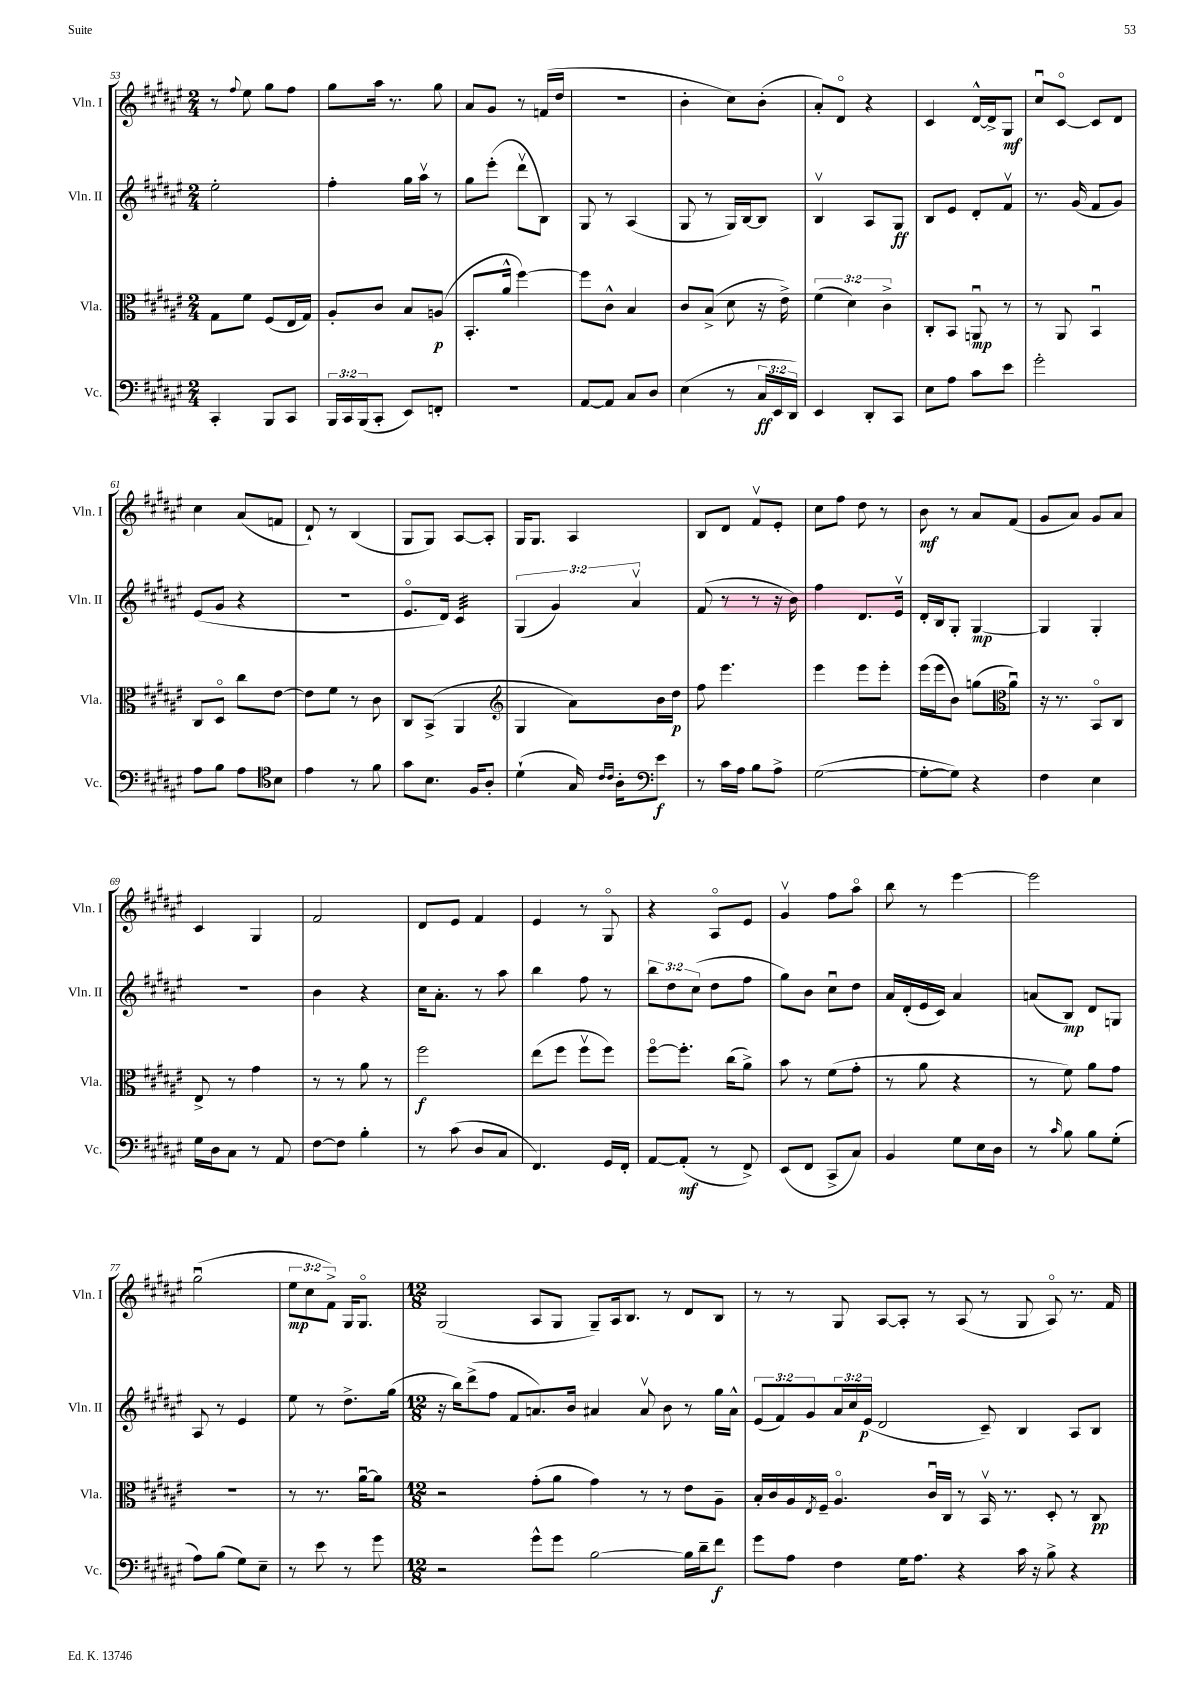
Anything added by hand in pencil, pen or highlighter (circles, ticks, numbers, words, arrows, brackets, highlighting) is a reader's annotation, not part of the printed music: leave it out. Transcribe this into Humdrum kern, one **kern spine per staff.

**kern	**dynam	**kern	**dynam	**kern	**dynam	**kern	**dynam
*part4	*part4	*part3	*part3	*part2	*part2	*part1	*part1
*staff4	*staff4	*staff3	*staff3	*staff2	*staff2	*staff1	*staff1
*I"Vc.	*	*I"Vla.	*	*I"Vln. II	*	*I"Vln. I	*
*I'Vc.	*	*I'Vla.	*	*I'Vln. II	*	*I'Vln. I	*
*clefF4	*	*clefC3	*	*clefG2	*	*clefG2	*
*k[f#c#g#d#a#e#]	*	*k[f#c#g#d#a#e#]	*	*k[f#c#g#d#a#e#]	*	*k[f#c#g#d#a#e#]	*
*M2/4	*	*M2/4	*	*M2/4	*	*M2/4	*
=53	=53	=53	=53	=53	=53	=53	=53
4CC#'/	.	8G#\L	.	2ee#'\	.	8r	.
.	.	.	.	.	.	8qqff#/	.
.	.	8f#\J	.	.	.	8ee#\	.
8BBB/L	.	(8F#/L	.	.	.	8gg#\L	.
8CC#/J	.	16E#/L	.	.	.	8ff#\J	.
.	.	16G#/JJ)	.	.	.	.	.
=54	=54	=54	=54	=54	=54	=54	=54
24BBB/LL	.	8A#'/L	.	4ff#'\	.	8gg#\L	.
24CC#/	.	.	.	.	.	.	.
(24BBB/J	.	.	.	.	.	.	.
8CC#'/J	.	8c#/J	.	.	.	16aa#\Jk	.
.	.	.	.	.	.	8.r	.
8EE#/L)	.	8B/L	.	16gg#\LL	.	.	.
.	.	.	.	16aa#v\JJ	.	.	.
8FFn'/J	.	(8An/J	p	8r	.	8gg#\	.
=55	=55	=55	=55	=55	=55	=55	=55
2r	.	8.BB'/L	.	8gg#\L	.	8a#/L	.
.	.	.	.	(8eee#'\J	.	8g#/J	.
.	.	16a#^^/Jk	.	.	.	.	.
.	.	[4ff#\)	.	8ddd#v\L	.	8r	.
.	.	.	.	8B\J)	.	(16fn/LL	.
.	.	.	.	.	.	16dd#/JJ	.
=56	=56	=56	=56	=56	=56	=56	=56
[8AA#/L	.	8ff#\L]	.	8G#/	.	2r	.
8AA#/J]	.	8c#^^\J	.	8r	.	.	.
8C#/L	.	4B/	.	(4A#/	.	.	.
8D#/J	.	.	.	.	.	.	.
=57	=57	=57	=57	=57	=57	=57	=57
(4E#\	.	8c#/L	.	8G#/	.	4b'\	.
.	.	(8B^/J	.	8r	.	.	.
8r	.	8d#\	.	16G#/LL)	.	8cc#\L)	.
.	.	.	.	[16B/J	.	.	.
24C#/LL	ff	16r	.	8B/J]	.	(8b'\J	.
24EE#/	.	.	.	.	.	.	.
.	.	16e#^\)	.	.	.	.	.
24DD#/JJ)	.	.	.	.	.	.	.
=58	=58	=58	=58	=58	=58	=58	=58
4EE#/	.	(6f#\	.	4Bv/	.	8a#'/L)	.
.	.	.	.	.	.	8d#/J	.
.	.	6d#\)	.	.	.	.	.
8DD#'/L	.	.	.	8A#/L	.	4r	.
.	.	6c#^\	.	.	.	.	.
8CC#/J	.	.	.	8G#/J	ff	.	.
=59	=59	=59	=59	=59	=59	=59	=59
8E#\L	.	8C#'/L	.	8B/L	.	4c#/	.
8A#\J	.	8BB/J	.	8e#/J	.	.	.
8c#\L	.	8AAnu/	mp	8d#'/L	.	[16d#^^/LL	.
.	.	.	.	.	.	16d#^/J]	.
8e#\J	.	8r	.	8f#v/J	.	8G#/J	mf
=60	=60	=60	=60	=60	=60	=60	=60
2g#'\	.	8r	.	8.r	.	8cc#u/L	.
.	.	8AA#/	.	.	.	[8c#/J	.
.	.	.	.	(16g#/	.	.	.
.	.	4BBu/	.	8f#/L	.	8c#/L]	.
.	.	.	.	8g#/J)	.	8d#/J	.
!!LO:LB:g=z
=61	=61	=61	=61	=61	=61	=61	=61
8A#\L	.	8C#/L	.	(8e#/L	.	4cc#\	.
8B\J	.	8D#/J	.	8g#/J	.	.	.
8A#\L	.	8cc#\L	.	4r	.	(8a#/L	.
8B\J	.	[8e#\J	.	.	.	8fn/J	.
=62	=62	=62	=62	=62	=62	=62	=62
*clefC4	*	*	*	*	*	*	*
4e#\	.	8e#\L]	.	2r	.	8d#`/)	.
.	.	8f#\J	.	.	.	8r	.
8r	.	8r	.	.	.	(4B/	.
8f#\	.	8c#\	.	.	.	.	.
=63	=63	=63	=63	=63	=63	=63	=63
8g#\L	.	8C#/L	.	8.e#/L	.	8G#/L	.
8.B\J	.	(8BB^/J	.	.	.	8G#/J)	.
.	.	.	.	16d#/Jk)	.	.	.
*	*	*	*	*tremolo	*	*	*
.	.	4AA#/	.	32c#/LLL	.	[8A#/L	.
.	.	.	.	32c#/	.	.	.
16F#/KL	.	.	.	32c#/	.	.	.
.	.	.	.	32c#/	.	.	.
8A#'/J	.	.	.	32c#/	.	8A#'/J]	.
.	.	.	.	32c#/	.	.	.
.	.	.	.	32c#/	.	.	.
.	.	.	.	32c#/JJJ	.	.	.
*	*	*	*	*Xtremolo	*	*	*
=64	=64	=64	=64	=64	=64	=64	=64
*	*	*clefG2	*	*	*	*	*
(4d#`\	.	4G#/	.	(6G#/	.	16G#/KL	.
.	.	.	.	.	.	8.G#/J	.
.	.	.	.	6g#/)	.	.	.
16G#/)	.	8a#\L)	.	.	.	4A#/	.
16qqc#/LL	.	.	.	.	.	.	.
16qqc#/JJ	.	.	.	.	.	.	.
16A#'\KL	.	.	.	.	.	.	.
.	.	.	.	6a#v/	.	.	.
8e#\J	f	16b\L	.	.	.	.	.
.	.	16dd#\JJ	p	.	.	.	.
=65	=65	=65	=65	=65	=65	=65	=65
*clefF4	*	*	*	*	*	*	*
8r	.	8ff#\	.	(8f#/	.	8B/L	.
16c#\LL	.	4.eee#\	.	8r	.	8d#/J	.
16A#\JJ	.	.	.	.	.	.	.
8B\L	.	.	.	8r	.	8f#v/L	.
8A#^\J	.	.	.	16r	.	8e#'/J	.
.	.	.	.	16b\)	.	.	.
=66	=66	=66	=66	=66	=66	=66	=66
([2G#\	.	4eee#\	.	4ff#\	.	8cc#\L	.
.	.	.	.	.	.	8ff#\J	.
.	.	8eee#\L	.	8.d#/L	.	8dd#\	.
.	.	8eee#'\J	.	.	.	8r	.
.	.	.	.	16e#v/Jk	.	.	.
=67	=67	=67	=67	=67	=67	=67	=67
8G#'\L_	.	(16eee#\LL	.	16d#'/LL	.	8b\	mf
.	.	16eee#\J	.	16B/J	.	.	.
8G#\J])	.	8b\J)	.	8G#'/J	.	8r	.
4r	.	(8ggn\L	.	[4G#/	mp	8a#/L	.
.	.	8a#u\J)	.	.	.	(8f#/J	.
=68	=68	=68	=68	=68	=68	=68	=68
*	*	*clefC3	*	*	*	*	*
4F#\	.	16r	.	4G#/]	.	8g#/L	.
.	.	8.r	.	.	.	.	.
.	.	.	.	.	.	8a#/J)	.
4E#\	.	8BB/L	.	4G#'/	.	8g#/L	.
.	.	8C#/J	.	.	.	8a#/J	.
!!LO:LB:g=z
=69	=69	=69	=69	=69	=69	=69	=69
16G#\LL	.	8E#^/	.	2r	.	4c#/	.
16D#\J	.	.	.	.	.	.	.
8C#\J	.	8r	.	.	.	.	.
8r	.	4g#\	.	.	.	4G#/	.
8AA#/	.	.	.	.	.	.	.
=70	=70	=70	=70	=70	=70	=70	=70
[8F#\L	.	8r	.	4b\	.	2f#/	.
8F#\J]	.	8r	.	.	.	.	.
4B'\	.	8a#\	.	4r	.	.	.
.	.	8r	.	.	.	.	.
=71	=71	=71	=71	=71	=71	=71	=71
8r	.	2ff#\	f	16cc#\KL	.	8d#/L	.
.	.	.	.	8.a#'\J	.	.	.
(8c#\	.	.	.	.	.	8e#/J	.
8D#/L	.	.	.	8r	.	4f#/	.
8C#/J	.	.	.	8aa#\	.	.	.
=72	=72	=72	=72	=72	=72	=72	=72
4.FF#/)	.	(8ee#\L	.	4bb\	.	4e#/	.
.	.	8ff#\J	.	.	.	.	.
.	.	8ff#v\L	.	8ff#\	.	8r	.
16GG#/LL	.	8ff#\J)	.	8r	.	8G#/	.
16FF#'/JJ	.	.	.	.	.	.	.
=73	=73	=73	=73	=73	=73	=73	=73
[8AA#/L	.	[8ff#\L	.	12bb\L	.	4r	.
.	.	.	.	12dd#\	.	.	.
(8AA#'/J]	mf	8.ff#'\J]	.	.	.	.	.
.	.	.	.	(12cc#\J	.	.	.
8r	.	.	.	8dd#\L	.	8A#/L	.
.	.	(16cc#\KL	.	.	.	.	.
8FF#^/)	.	8a#^\J)	.	8ff#\J	.	8e#/J	.
=74	=74	=74	=74	=74	=74	=74	=74
(8EE#/L	.	8b\	.	8gg#\L)	.	4g#v/	.
8FF#/J	.	8r	.	8b\J	.	.	.
8CC#^/L	.	(8f#\L	.	8cc#u\L	.	8ff#\L	.
8C#/J)	.	8g#'\J	.	8dd#\J	.	8aa#\J	.
=75	=75	=75	=75	=75	=75	=75	=75
4BB/	.	8r	.	16a#/LL	.	8bb\	.
.	.	.	.	(16d#'/	.	.	.
.	.	8a#\	.	16e#/	.	8r	.
.	.	.	.	16c#/JJ)	.	.	.
8G#\L	.	4r	.	4a#/	.	[4eee#\	.
16E#\L	.	.	.	.	.	.	.
16D#\JJ	.	.	.	.	.	.	.
=76	=76	=76	=76	=76	=76	=76	=76
8r	.	8r	.	(8an/L	.	2eee#\]	.
16qqc#/	.	.	.	.	.	.	.
8B\	.	8f#\)	.	8B/J)	mp	.	.
8B\L	.	8a#\L	.	8d#/L	.	.	.
(8G#'\J	.	8g#\J	.	8Gn/J	.	.	.
!!LO:LB:g=z
=77	=77	=77	=77	=77	=77	=77	=77
8A#\L)	.	2r	.	8A#/	.	(2gg#u\	.
(8B\J	.	.	.	8r	.	.	.
8G#\L)	.	.	.	4e#/	.	.	.
8E#~\J	.	.	.	.	.	.	.
=78	=78	=78	=78	=78	=78	=78	=78
8r	.	8r	.	8ee#\	.	12ee#\L	mp
.	.	.	.	.	.	12cc#\	.
8e#\	.	8.r	.	8r	.	.	.
.	.	.	.	.	.	12f#^\J)	.
8r	.	.	.	8.dd#^\L	.	16G#/KL	.
.	.	[16a#u\KL	.	.	.	8.G#/J	.
8g#\	.	8a#\J]	.	.	.	.	.
.	.	.	.	(16gg#\Jk	.	.	.
=79	=79	=79	=79	=79	=79	=79	=79
*M12/8	*	*M12/8	*	*M12/8	*	*M12/8	*
2r	.	2r	.	16r	.	(2G#/	.
.	.	.	.	16bb\KL)	.	.	.
.	.	.	.	(8ddd#^\	.	.	.
.	.	.	.	8ff#\J	.	.	.
.	.	.	.	8f#/L	.	.	.
8g#^^\L	.	(8g#'\L	.	8.an/)	.	8A#/L	.
8g#\J	.	8a#\J	.	.	.	8G#/J	.
.	.	.	.	16b/Jk	.	.	.
[2B\	.	4g#\)	.	4a#X/	.	8G#~/L)	.
.	.	.	.	.	.	16A#/k	.
.	.	.	.	.	.	8.B/J	.
.	.	8r	.	8a#v/	.	.	.
.	.	8r	.	8b\	.	8r	.
16B\LL]	.	8e#\L	.	8r	.	8d#/L	.
16d#~\J	.	.	.	.	.	.	.
8f#\J	f	8A#~\J	.	16gg#\LL	.	8B/J	.
.	.	.	.	16a#^^\JJ	.	.	.
=80	=80	=80	=80	=80	=80	=80	=80
8g#\L	.	16B'/LL	.	(12e#/L	.	8r	.
.	.	16c#/	.	.	.	.	.
.	.	.	.	12f#/)	.	.	.
8A#\J	.	16A#/	.	.	.	8r	.
.	.	.	.	12g#/	.	.	.
.	.	8qE#/	.	.	.	.	.
.	.	16F#~/JJ	.	.	.	.	.
4F#\	.	4.A#/	.	24a#/L	.	8G#/	.
.	.	.	.	24cc#/	.	.	.
.	.	.	.	(24e#/JJ	p	.	.
.	.	.	.	2d#/	.	[8A#/L	.
16G#\KL	.	.	.	.	.	8A#'/J]	.
8.A#\J	.	.	.	.	.	.	.
.	.	16c#u/LL	.	.	.	8r	.
.	.	16C#/JJ	.	.	.	.	.
4r	.	8r	.	.	.	(8A#/	.
.	.	16BBv/	.	8c#~/)	.	8r	.
.	.	8.r	.	.	.	.	.
16c#\	.	.	.	4B/	.	8G#/	.
16r	.	.	.	.	.	.	.
8B^\	.	8D#'/	.	.	.	8A#/)	.
4r	.	8r	.	8A#/L	.	8.r	.
.	.	8C#/	pp	8B/J	.	.	.
.	.	.	.	.	.	16f#/	.
==	==	==	==	==	==	==	==
*-	*-	*-	*-	*-	*-	*-	*-
